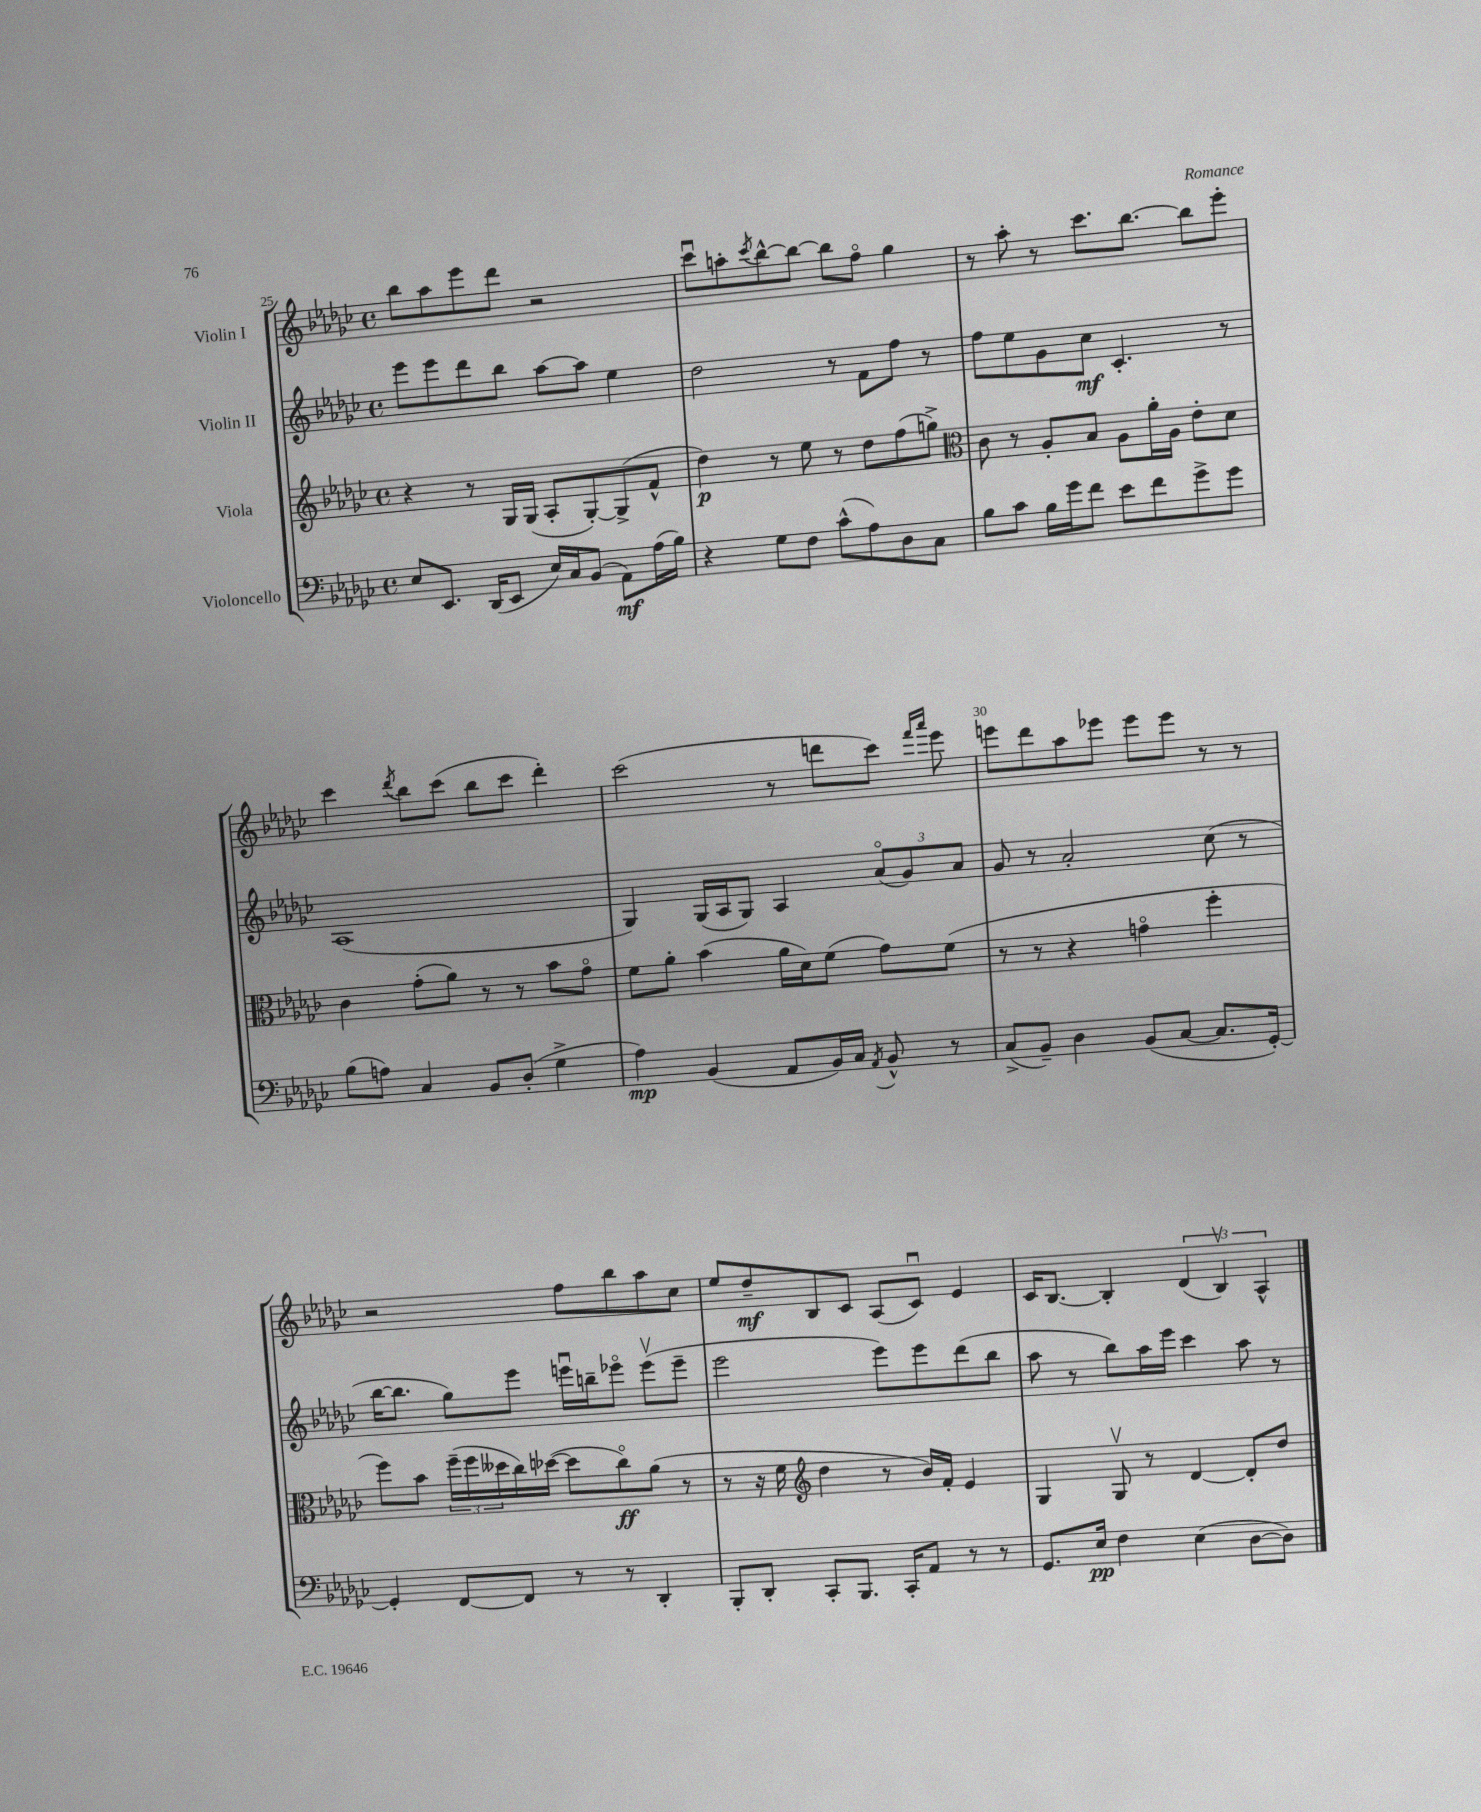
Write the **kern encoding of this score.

**kern	**kern	**kern	**kern
*staff4	*staff3	*staff2	*staff1
*clefF4	*clefG2	*clefG2	*clefG2
*k[b-e-a-d-g-c-]	*k[b-e-a-d-g-c-]	*k[b-e-a-d-g-c-]	*k[b-e-a-d-g-c-]
*M4/4	*M4/4	*M4/4	*M4/4
*met(c)	*met(c)	*met(c)	*met(c)
8E-	4r	8eee-	8bb-
8.EE-	.	8eee-	8aa-
.	8r	8ddd-	8eee-
(16DD-	.	.	.
8EE-	16G-	8bb-	8ddd-
.	(16G-	.	.
16E-)	8A-'	[8aa-	2r
16C-	.	.	.
(8BB-	[8G-')	8aa-]	.
8AA-)	(8G-^]	4ee-	.
(16A-	8f^^	.	.
16B-)	.	.	.
=	=	=	=
4r	4dd-)	2dd-	8ccc-u
.	.	.	8aa'
.	.	.	8qccc-
8G-	8r	.	[8bb-^^
8F	8ee-	.	8bb-_
(8c-^^	8r	8r	8bb-]
8A-)	8dd-	8f	8ffo
8D-	(8ff	8ff	4gg-
8C-	8gg^)	8r	.
=	=	=	=
*	*clefC3	*	*
8B-	8c-	8ff	8r
8c-	8r	8ee-	8aa-'
16B-	8A-'	8g-	8r
16g-	.	.	.
8f	8B-	8cc-	8.ccc-
8e-	8A-	4.c-'	.
.	.	.	[8.bb-
8f	16a-'	.	.
.	16A-	.	.
8g-^	8e-'	.	8bb-]
8g-	8d-	8r	8eee-'
=	=	=	=
(8B-	4c-	(1A-	4ccc-
8A)	.	.	.
.	.	.	8qddd-
4C-	(8g-'	.	8bb-
.	8a-)	.	(8ccc-
8BB-	8r	.	8bb-
(8D-'	8r	.	8ccc-
4G-^	8b-	.	4ddd-')
.	8g-o	.	.
=	=	=	=
4A-)	8f	4G-)	(2ccc-
.	8a-'	.	.
(4BB-	(4b-	(16G-	.
.	.	16A-	.
.	.	8G-)	.
8AA-	16a-	4A-	8r
.	16d-)	.	.
16BB-)	(8f	.	8ddd
16C-	.	.	.
8qAA-	.	.	.
8BB-^^	8g-)	(12a-o	8ccc-)
.	.	12g-)	.
.	.	.	16qqfff
.	.	.	16qqaaa-
8r	(8f	.	8eee-
.	.	12a-	.
=	=	=	=
(8C-^	8r	8g-	8eee
8BB-~)	8r	8r	8ddd-
4D-	4r	2a-'	8aa-
.	.	.	8eee-
(8BB-	4go	.	8eee-
[8C-	.	.	8eee-
8.C-]	4ff'	(8cc-	8r
.	.	8r	8r
[16GG-')	.	.	.
=	=	=	=
4GG-']	8ff)	[16bb-	2r
.	.	8.bb-]	.
.	8b-	.	.
[8FF	(24ff~	8gg-)	.
.	24ff	.	.
.	24dd--	.	.
8FF]	16cc-)	8eee-	.
.	([16dd-	.	.
8r	8dd-]	16eeeu	8ff
.	.	16bb~	.
8r	8cc-o)	8eee-o	8bb-
4DD-'	(8a-	(8eee-v	8aa-
.	8r	8eee-~	8cc-
=	=	=	=
8BBB-'	8r	2eee-	8ee-
8DD-'	16r	.	8dd-~
.	16f	.	.
*	*clefG2	*	*
8CC-'	4dd-	.	8B-
8.BBB-	.	.	8c-
.	8r	8eee-)	(8A-
16CC-'	.	.	.
8AA-	16b-)	8eee-	8c-u)
.	16f'	.	.
8r	4e-	(8ddd-	4e-
8r	.	8bb-	.
=	=	=	=
8.GG-	4G-	8aa-	16c-
.	.	.	[8.B-
.	.	8r	.
16E-	.	.	.
4F	8G-v	8bb-)	4B-']
.	8r	16aa-	.
.	.	16eee-	.
(4E-	[4d-	4ccc-	(6d-
.	.	.	6B-v)
[8D-	8d-']	8aa-	.
.	.	.	6A-^^
8D-])	8dd-	8r	.
==	==	==	==
*-	*-	*-	*-
